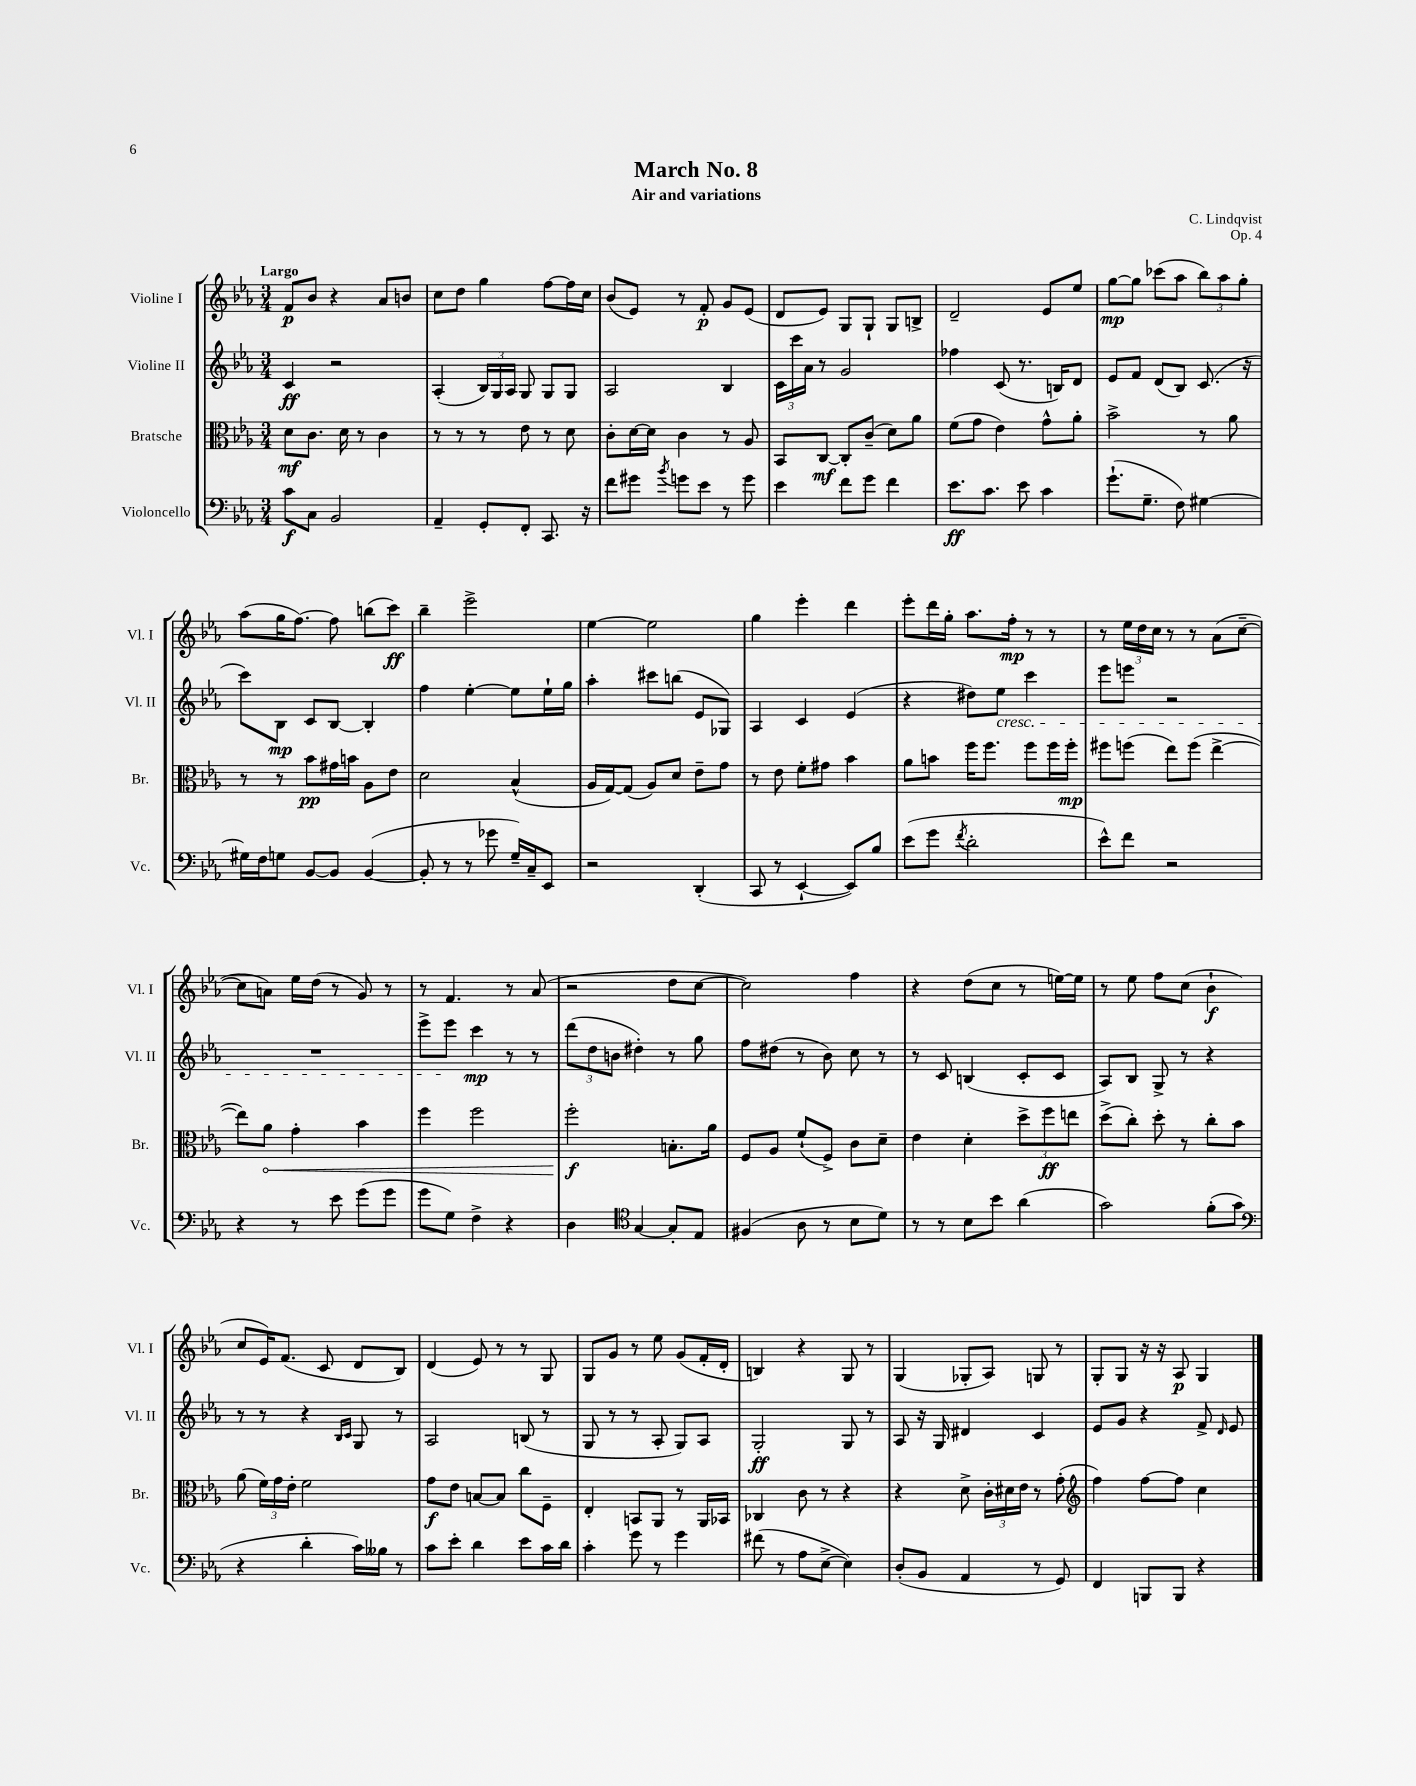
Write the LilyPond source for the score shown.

\header { title = "March No. 8" composer = "C. Lindqvist" subtitle = "Air and variations" opus = "Op. 4" }
<<
\new StaffGroup <<
\new Staff = "s0" \with { instrumentName = "Violine I" shortInstrumentName = "Vl. I" } {
    \clef treble \key ees \major \numericTimeSignature \time 3/4 \tempo "Largo"
    \autoBeamOff f'8[\p bes'8] r4 aes'8[ b'8] |
    c''8[ d''8] g''4 f''8[~ f''16 c''16] |
    bes'8[( ees'8]) r8 f'8-.\p g'8[ ees'8]( |
    d'8[ ees'8]) g8[ g8]-! g8[ b8]-> |
    d'2-- ees'8[ ees''8] |
    g''8[~\mp g''8] ces'''8[( aes''8] \tuplet 3/2 { bes''8[) aes''8 g''8]-. } |
    aes''8[( g''16 f''8.]~) f''8 b''8[( c'''8]\ff) |
    bes''4-- ees'''2-> |
    ees''4~ ees''2 |
    g''4 ees'''4-. d'''4 |
    ees'''8[-. d'''16 g''16]-. aes''8.[ f''16]-.\mp r8 r8 |
    r8 \tuplet 3/2 { ees''16[ d''16 c''16] } r8 r8 aes'8[( c''8]~-- |
    c''8[ a'8]) ees''16[ d''16]( r8 g'8) r8 |
    r8 f'4. r8 aes'8( |
    r2 d''8[ c''8]~ |
    c''2) f''4 |
    r4 d''8[( c''8] r8 e''16[~) e''16] |
    r8 ees''8 f''8[ c''8]( bes'4-!\f |
    c''8[ ees'16) f'8.]( c'8 d'8[ bes8]) |
    d'4( ees'8) r8 r8 g8 |
    g8[ g'8] r8 ees''8 g'8[( f'16-. d'16]-. |
    b4) r4 g8 r8 |
    g4( ges8[-. aes8]) g8 r8 |
    g8[-. g8] r16 r16 aes8\p g4 \bar "|." |
}
\new Staff = "s1" \with { instrumentName = "Violine II" shortInstrumentName = "Vl. II" } {
    \clef treble \key ees \major \numericTimeSignature \time 3/4
    \autoBeamOff c'4\ff r2 |
    aes4-.( \tuplet 3/2 { bes16[) g16 aes16] } g8 g8[ g8] |
    aes2 bes4 |
    \tuplet 3/2 { c'16[ c'''16 aes'16] } r8 g'2 |
    fes''4 c'8( r8. b16[) d'8] |
    ees'8[ f'8] d'8[( bes8]) c'8.( r16 |
    c'''8[) bes8]\mp c'8[ bes8]~ bes4-. |
    f''4 ees''4~-. ees''8[ ees''16-! g''16] |
    aes''4-. cis'''8[ b''8]( ees'8[ ges8]) |
    aes4 c'4 ees'4( |
    r4 dis''8[) ees''8]\cresc c'''4 |
    ees'''8[ e'''8] r2 |
    R2. |
    ees'''8[-> ees'''8]\! c'''4\mp r8 r8 |
    \tuplet 3/2 { d'''8[( d''8 b'8] } dis''4-.) r8 g''8 |
    f''8[ dis''8]( r8 bes'8) c''8 r8 |
    r8 c'8 b4( c'8[-. c'8] |
    aes8[) bes8] g8-> r8 r4 |
    r8 r8 r4 \grace { bes16[ c'16] } g8 r8 |
    aes2 b8( r8 |
    g8 r8 r8 aes8-. g8[) aes8] |
    g2-.\ff g8 r8 |
    aes8 r16 g16 dis'4 c'4 |
    ees'8[ g'8] r4 f'8-> \grace { d'16 } ees'8 \bar "|." |
}
\new Staff = "s2" \with { instrumentName = "Bratsche" shortInstrumentName = "Br." } {
    \clef alto \key ees \major \numericTimeSignature \time 3/4
    \autoBeamOff d'8[\mf c'8.] d'16 r8 c'4 |
    r8 r8 r8 ees'8 r8 d'8 |
    c'8[-. d'16~ d'16] c'4 r8 aes8 |
    bes,8[ c8]~\mf c8[-. c'8]--( d'8[) aes'8] |
    f'8[( g'8] ees'4) g'8[-^ aes'8]-. |
    bes'2-> r8 aes'8 |
    r8 r8 bes'8[\pp gis'16 b'16] aes8[ ees'8] |
    d'2 bes4-^( |
    aes16[ g16~) g8]( aes8[) d'8] ees'8[-- g'8] |
    r8 ees'8 f'8[-. gis'8] bes'4 |
    aes'8[ b'8] f''16[ f''8.] f''8[ f''16 f''16]-.\mp |
    fis''8[ f''8]( ees''8[) f''8]( ees''4~-> |
    ees''8[) \once \override Hairpin.circled-tip = ##t aes'8]\< g'4-. bes'4 |
    f''4 f''2 |
    f''2-.\f\! b8.[-. aes'16] |
    f8[ aes8] f'8[-!( f8]->) c'8[ d'8]-- |
    ees'4 d'4-. \tuplet 3/2 { d''8[-> f''8\ff e''8] } |
    d''8[->( c''8]-.) d''8-. r8 c''8[-. bes'8] |
    aes'8( \tuplet 3/2 { f'16[) g'16 ees'16]-. } f'2 |
    g'8[\f ees'8] b8[~ b8] c''8[ f8]-- |
    ees4-. b,8[ aes,8] r8 aes,16[ bes,16] |
    ces4 c'8 r8 r4 |
    r4 d'8-> \tuplet 3/2 { c'16[-. dis'16 ees'16] } r8 g'8-.( |
    \clef treble f''4) f''8[~ f''8] c''4 \bar "|." |
}
\new Staff = "s3" \with { instrumentName = "Violoncello" shortInstrumentName = "Vc." } {
    \clef bass \key ees \major \numericTimeSignature \time 3/4
    \autoBeamOff c'8[\f c8] bes,2 |
    aes,4-- g,8[-. f,8]-. c,8. r16 |
    f'8[ gis'8] \acciaccatura { bes'8 } g'8[ ees'8] r8 g'8 |
    ees'4 f'8[ g'8] f'4 |
    ees'8.[\ff c'8.] ees'8 c'4 |
    g'8.[-!( g8.]-- f8) gis4~ |
    gis16[ f16 g8] bes,8[~ bes,8] bes,4~( |
    bes,8-. r8 r8 ges'8 g16[--) c16-- ees,8] |
    r2 d,4-.( |
    c,8 r8 ees,4~-! ees,8[) bes8] |
    ees'8[( g'8] \acciaccatura { f'8 } d'2-. |
    ees'8[-^) f'8] r2 |
    r4 r8 ees'8 g'8[( g'8] |
    g'8[ g8]) f4-> r4 |
    d4 \clef tenor g4~ g8[-. ees8] |
    fis4( aes8 r8 bes8[ d'8]) |
    r8 r8 bes8[ bes'8] aes'4( |
    g'2) f'8[-.( g'8] |
    \clef bass r4 d'4-. c'16[) beses16] r8 |
    c'8[ ees'8]-. d'4 ees'8[ c'16 d'16] |
    c'4-. g'8 r8 g'4 |
    fis'8( r8 aes8[ ees8]~-> ees4) |
    d8[-.( bes,8] aes,4 r8 g,8) |
    f,4 b,,8[ b,,8] r4 \bar "|." |
}
>>
>>
\layout { \context { \Score \remove "Bar_number_engraver" } }
